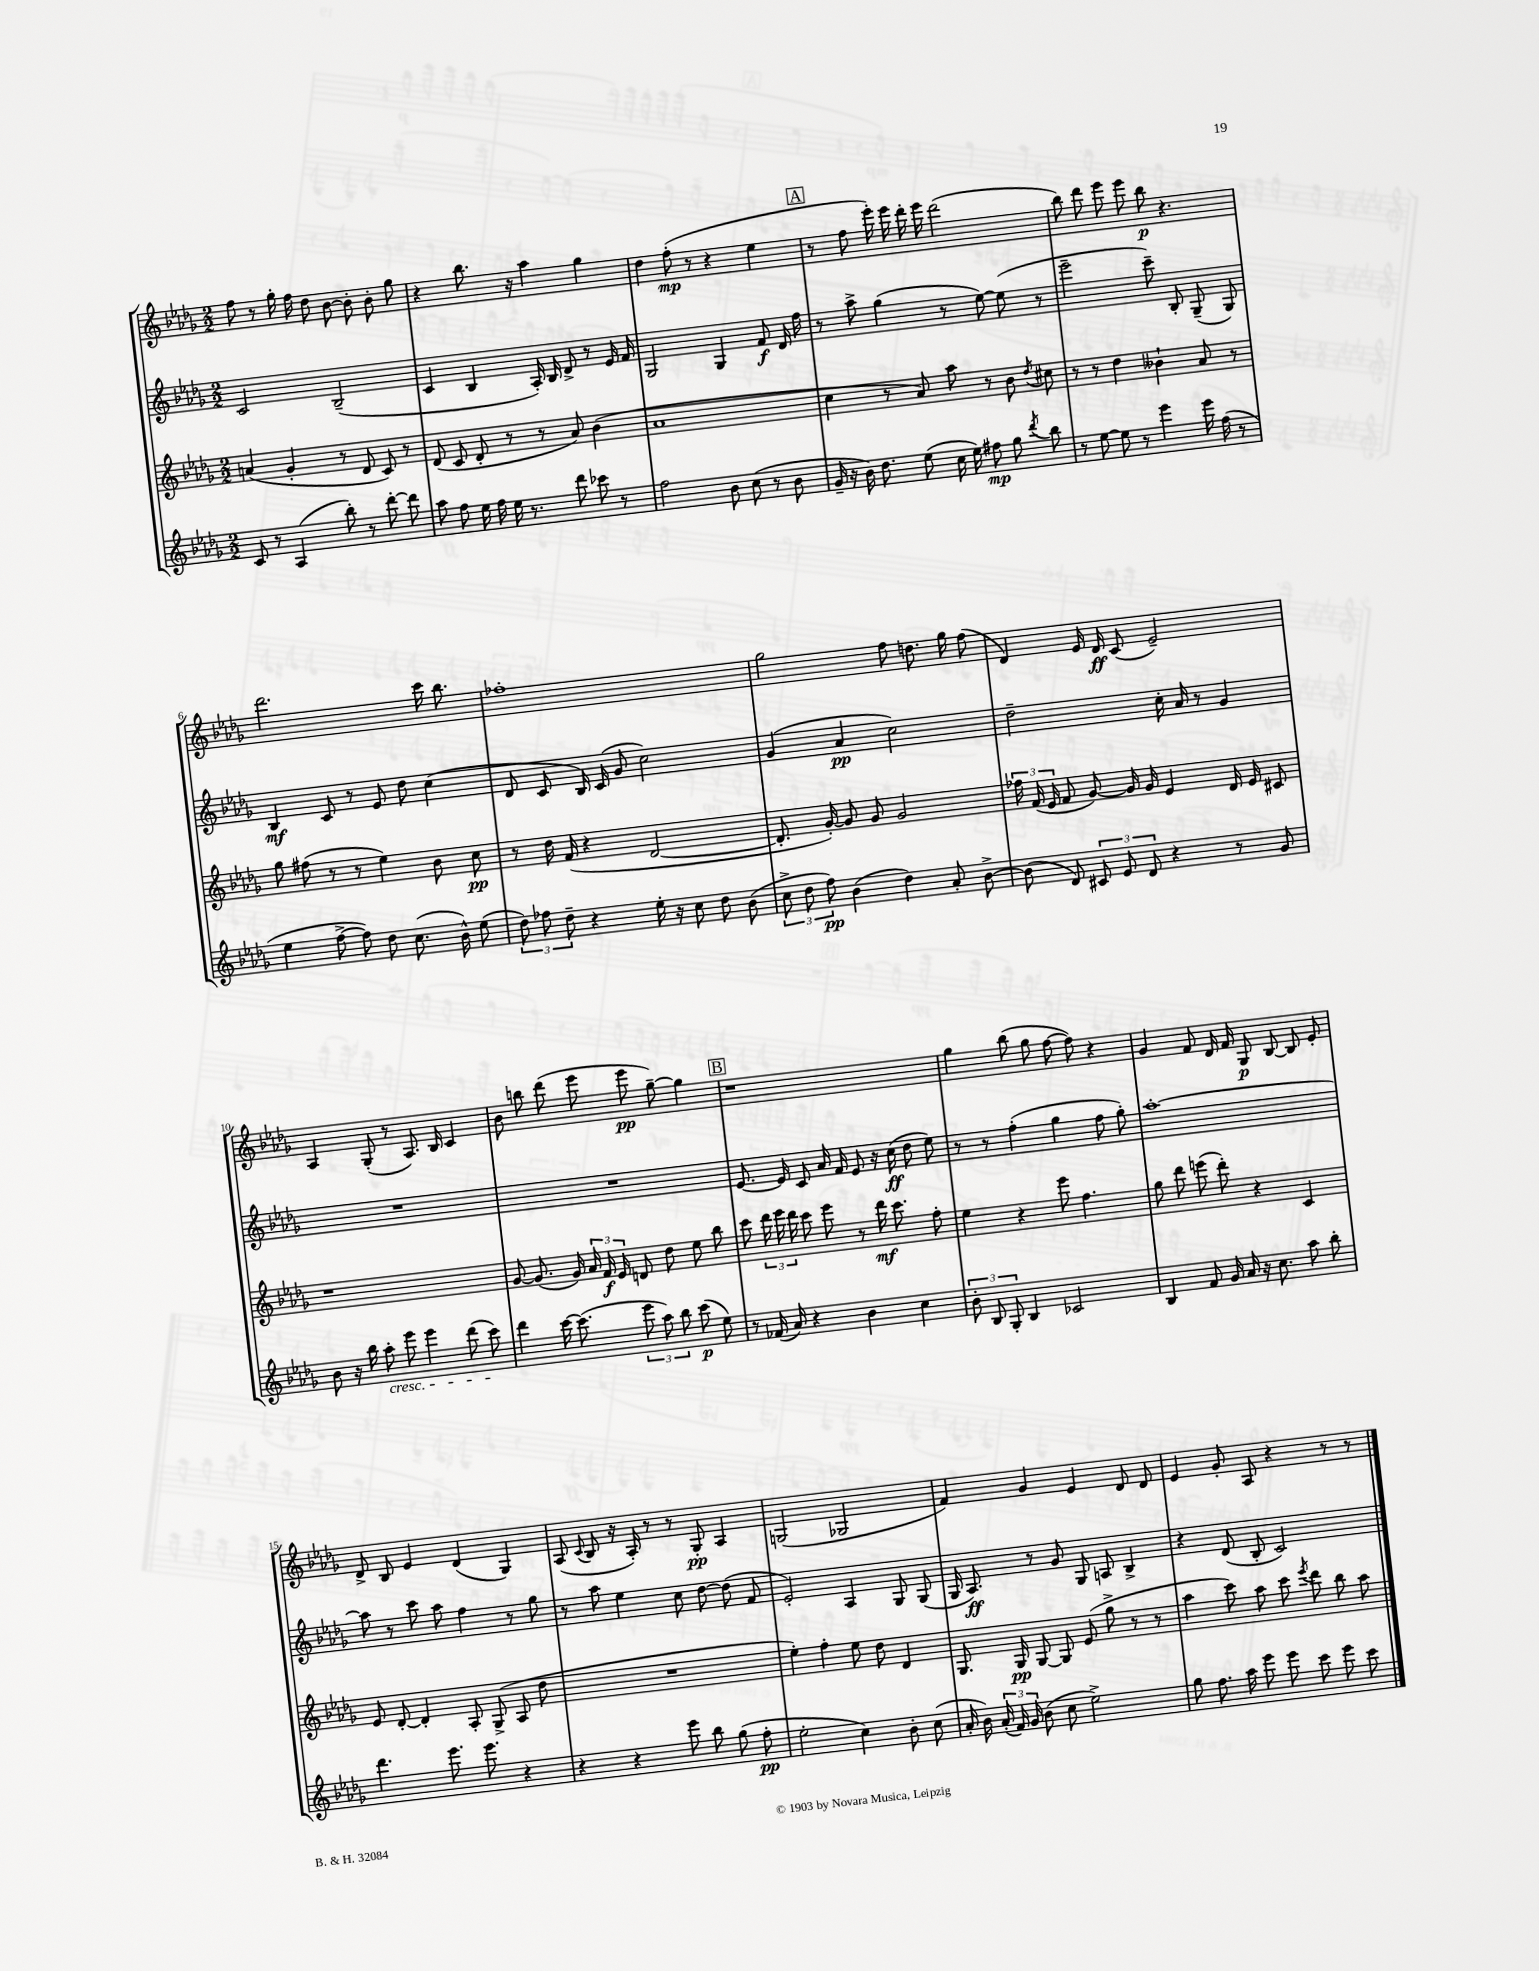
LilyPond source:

<<
\new StaffGroup <<
\new Staff = "s0" {
    \clef treble \key des \major \numericTimeSignature \time 2/2
    \autoBeamOff f''8 r8 ges''16-. f''16 des''8 bes'8~ bes'8-. bes'8-. ges''8 |
    r4 bes''8. r16 aes''4 ges''4 |
    des''4 f''8-.\mp( r8 r4 ees''4 |
    \mark \markup { \box "A" } r8 f''8 ees'''16-.) ees'''16 des'''16-. ees'''16 des'''2( |
    bes''8) des'''8 ees'''8 ees'''8 bes''8\p r4. |
    des'''2. c'''16 bes''8. |
    fes''1-. |
    ges''2 f''8 d''8. ges''16 f''8( |
    des'4) ees'16 des'16\ff c'8( ees'2--) |
    aes4 ges8-.( r8 aes8.) bes16 c'4 |
    bes'8 b''8 des'''8( ees'''8 ees'''8\pp ges''8~--) ges''4 |
    \mark \markup { \box "B" } r1 |
    ges''4 bes''8( ges''8 f''8~ f''8) r4 |
    ges'4 f'8 des'16 f'16 ges8\p bes8~ bes8 ees'8-. |
    des'8-> bes8 ees'4 des'4( ges4) |
    aes8( \appoggiatura { c'8 } bes8 r16 aes16-.) r8 r8 ges8-.\pp aes4 |
    g2( ges2 |
    f'4) ges'4 ees'4 des'8 des'8 |
    ees'4 ges'8-. aes8 r4 r8 r8 \bar "|." |
}
\new Staff = "s1" {
    \clef treble \key des \major \numericTimeSignature \time 2/2
    \autoBeamOff c'2 bes2--( |
    c'4 bes4 aes16-.) bes16 des'8-> r8 ees'16 f'16 |
    ges2 ges4 f'8\f des'16 f''16 |
    \mark \markup { \box "A" } r8 aes''8-> ges''4( r8 ees''8~) ees''8( r8 |
    ees'''2-- c'''8--) bes8-. ges8--( ges8) |
    bes4\mf c'8 r8 ees'8 des''8 c''4( |
    des'8 c'8 bes16) c'16( ges'8 c''2) |
    ges'4( aes'4\pp c''2) |
    des''2-- c''16-. aes'16 r8 ges'4 |
    R1 |
    R1 |
    \mark \markup { \box "B" } ees'8.~ ees'16 c'8 aes'16 f'16 ees'8 r16 c''16\ff( des''8 ees''8) |
    r8 r8 f''4-.( ges''4 f''8 ges''8-.) |
    aes''1~-. |
    aes''8 r8 c'''8 aes''8 f''4 r8 ges''8 |
    r8 aes''8 ees''4 c''8 des''8~ des''8( f'8 |
    ees'2-.) aes4 ges8 ges8( |
    ges16 aes8.\ff) r8 ges'8 ges8 a8 bes4-> |
    r4 des'8( bes8-. c'2) \bar "|." |
}
\new Staff = "s2" {
    \clef treble \key des \major \numericTimeSignature \time 2/2
    \autoBeamOff a'4( ges'4-. r8 des'8 c'8) r8 |
    des'8( c'8 des'8-. r8 r8 aes'8) bes'4( |
    aes'1 |
    \mark \markup { \box "A" } c''4 r8 aes'8) aes''8 r8 bes'8 \acciaccatura { des''8 } cis''8 |
    r8 r8 des''4 beses'4-! aes'8 r8 |
    ges''8 fis''8( r8 r8 ees''4) bes'8 c''8\pp |
    r8 des''16 f'16( r4 des'2~ |
    des'8.-. ges'16~-.) ges'8 ges'8 ges'2 |
    \tuplet 3/2 { fes''16 f'16( ees'16 } f'8 ges'8~) ges'16 ges'16 ees'4 des'16 ees'16 cis'8 |
    r1 |
    ges'8~ ges'8.( ges'16) \tuplet 3/2 { aes'16 f'16\f ees'16 } d'8 des''8 ees''8 bes''8 |
    \mark \markup { \box "B" } c'''8 \tuplet 3/2 { des'''16 ees'''16 des'''16 } c'''8 ees'''8 r8 des'''16\mf c'''8. f''8-. |
    ees''4 r4 ees'''8 f''4. |
    ges''8 des'''8 e'''8( des'''8-.) r4 c'4 |
    ees'8 des'8~-. des'4-. aes8-. ges8->( aes8 des''8 |
    R1 |
    ees''4-.) f''4-. ees''8 des''8 des'4 |
    ges8. ges16\pp ges8~ ges8 ees'8( ges''8-> r8 r8 |
    aes''4 c'''8) aes''8 c'''8 \acciaccatura { ees'''8 } des'''8 bes''8 aes''8 \bar "|." |
}
\new Staff = "s3" {
    \clef treble \key des \major \numericTimeSignature \time 2/2
    \autoBeamOff c'8 r8 aes4( bes''8-.) r8 des'''8~-. des'''8 |
    aes''8 f''8 ees''16 f''16 ees''16 r8. des'''8 ces'''8 r8 |
    f''2 bes'8 c''8( r8 bes'8 |
    \mark \markup { \box "A" } ges'16-- r16 bes'16) des''8. ees''8( c''16 ees''16) fis''8\mp ges''8 \acciaccatura { des'''8 } bes''8 |
    r8 ees''8~ ees''8 r8 ees'''4 ees'''16 f''16( r8 |
    ees''4 f''8~-> f''8) des''8 c''8.( bes'16-^) ees''8( |
    \tuplet 3/2 { des''8) fes''8 des''8-- } r4 ees''16-. r16 c''8 des''8 bes'8( |
    \tuplet 3/2 { c''8-> des''8 f''8\pp) } bes'4( des''4) aes'8-. bes'8~-> |
    bes'8( des'8) \tuplet 3/2 { cis'8 ees'8 des'8 } r4 r8 ges'8 |
    bes'8 r16 bes''16 aes''8-.\cresc ees'''8 ees'''4 des'''8( c'''8\!) |
    des'''4 c'''16~ c'''8.( \tuplet 3/2 { ees'''8 aes''8) bes''8 } c'''8\p( ees''8) |
    \mark \markup { \box "B" } r8 fes'16( aes'16) r4 bes'4 c''4 |
    \tuplet 3/2 { bes'8-. bes8 ges8-. } bes4 ces'2 |
    bes4 f'8 ges'16 aes'16 r16 c''8. aes''8 bes''8-. |
    des'''4. ees'''8. ees'''8. r4 |
    r4 r4 ees'''8 bes''8 ges''8( f''8-.\pp |
    ees''2-. c''4) bes'8-. c''8( |
    aes'16-. bes'16) \tuplet 3/2 { aes'16-.( f'16) ges'16 } bes'8( c''8 ees''2->) |
    ges''8 f''8. aes''16 ees'''8 ees'''8 c'''8 ees'''8 c'''8 \bar "|." |
}
>>
>>
